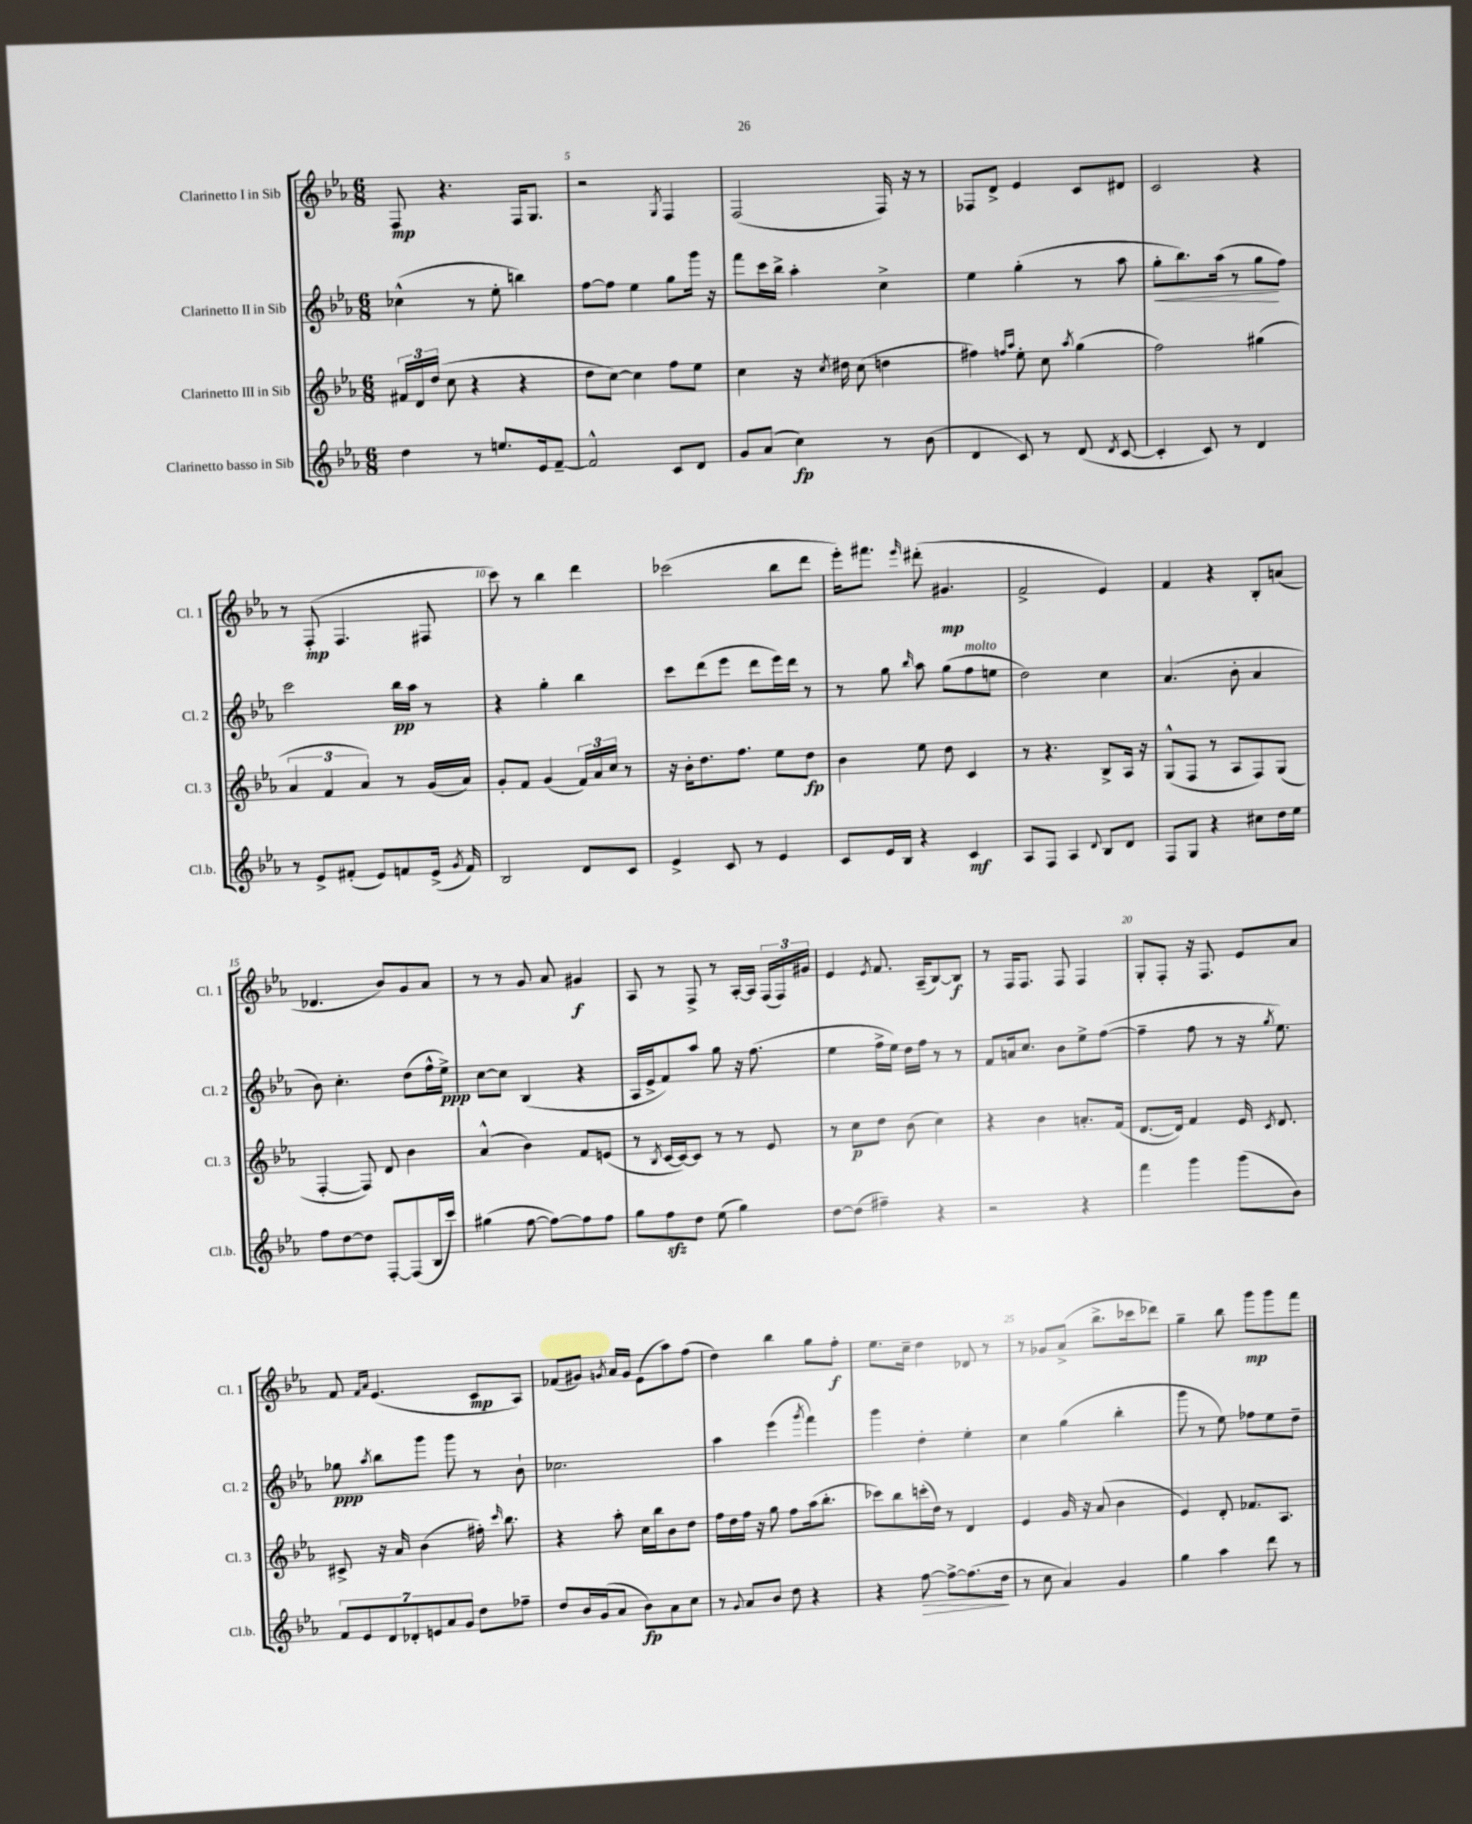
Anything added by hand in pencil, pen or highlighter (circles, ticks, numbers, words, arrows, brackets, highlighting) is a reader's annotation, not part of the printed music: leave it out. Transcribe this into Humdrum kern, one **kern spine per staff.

**kern	**dynam	**kern	**dynam	**kern	**dynam	**kern	**dynam
*part4	*part4	*part3	*part3	*part2	*part2	*part1	*part1
*staff4	*staff4	*staff3	*staff3	*staff2	*staff2	*staff1	*staff1
*I"Clarinetto basso in Sib	*	*I"Clarinetto III in Sib	*	*I"Clarinetto II in Sib	*	*I"Clarinetto I in Sib	*
*I'Cl.b.	*	*I'Cl. 3	*	*I'Cl. 2	*	*I'Cl. 1	*
*clefG2	*	*clefG2	*	*clefG2	*	*clefG2	*
*k[b-e-a-]	*	*k[b-e-a-]	*	*k[b-e-a-]	*	*k[b-e-a-]	*
*M6/8	*	*M6/8	*	*M6/8	*	*M6/8	*
=4	=4	=4	=4	=4	=4	=4	=4
4dd\	.	24f#X/LL	.	(4cc-X^^\	.	8F/	mp
.	.	24d/	.	.	.	.	.
.	.	(24dd/JJ	.	.	.	.	.
.	.	8cc\	.	.	.	4.r	.
8r	.	4r	.	8r	.	.	.
8.een/L	.	.	.	8ee-'\	.	.	.
.	.	4r	.	4bbn\)	.	16F/KL	.
16e-/k	.	.	.	.	.	8.G/J	.
[8f~/J	.	.	.	.	.	.	.
=5	=5	=5	=5	=5	=5	=5	=5
2f^^/]	.	8dd\L	.	[8ff\L	.	2r	.
.	.	[8cc\J)	.	8ff\J]	.	.	.
.	.	4cc\]	.	4ee-\	.	.	.
.	.	.	.	.	.	8qG/	.
8c/L	.	8ff\L	.	8gg\L	.	4F/	.
8d/J	.	8ee-\J	.	16ggg\Jk	.	.	.
.	.	.	.	16r	.	.	.
=6	=6	=6	=6	=6	=6	=6	=6
8g/L	.	4cc\	.	8fff\L	.	(2F/	.
(8a-/J	.	.	.	16ccc\L	.	.	.
.	.	.	.	16bb-^\JJ	.	.	.
4cc\)	fp	16r	.	4aa-'\	.	.	.
.	.	8qcc/	.	.	.	.	.
.	.	16dd#X\	.	.	.	.	.
.	.	(8cc\	.	.	.	.	.
8r	.	4ddn\	.	4cc^\	.	16F/)	.
.	.	.	.	.	.	16r	.
(8b-\	.	.	.	.	.	8r	.
=7	=7	=7	=7	=7	=7	=7	=7
4d/	.	4ff#X\)	.	4ee-\	.	8F-X/L	.
.	.	.	.	.	.	8d^/J	.
.	.	16qqffn/LL	.	.	.	.	.
.	.	16qqaa-/JJ	.	.	.	.	.
8c/)	.	8ee-'\	.	(4gg'\	.	4e-/	.
8r	.	8cc\	.	.	.	.	.
.	.	8qaa-/	.	.	.	.	.
(8d/	.	(4gg\	.	8r	.	8c/L	.
8qd/	.	.	.	.	.	.	.
[8c/	.	.	.	8aa-\	.	8d#X/J	.
=8	=8	=8	=8	=8	=8	=8	=8
!	!	!	!	!	!LO:HP:b	!	!
4c'/]	.	2ff\)	.	8gg'\L	<	2c/	.
.	.	.	.	8.bb-\)	.	.	.
8c/)	.	.	.	.	.	.	.
.	.	.	.	(16aa-\Jk	.	.	.
8r	.	.	.	8r	.	.	.
4d/	.	(4gg#X\	.	8gg\L	.	4r	.
.	.	.	.	8ff\J)	[	.	.
!!LO:LB:g=z
=9	=9	=9	=9	=9	=9	=9	=9
8r	.	6a-/	.	2ccc\	.	8r	.
8e-^/L	.	.	.	.	.	(8F'/	mp
.	.	6f/	.	.	.	.	.
(8f#X'/J	.	.	.	.	.	4.F/	.
.	.	6a-/)	.	.	.	.	.
8e-/L)	.	.	.	.	.	.	.
8fn/	.	8r	.	16bb-\LL	pp	.	.
.	.	.	.	16aa-\JJ	.	.	.
(16e-^/Jk	.	(16g/LL	.	8r	.	8F#X/	.
8qg/	.	.	.	.	.	.	.
16f/)	.	16a-/JJ)	.	.	.	.	.
=10	=10	=10	=10	=10	=10	=10	=10
2B-/	.	8g'/L	.	4r	.	8ccc\)	.
.	.	8f/J	.	.	.	8r	.
.	.	(4g/	.	4gg'\	.	4bb-\	.
8d/L	.	24f/LL)	.	4bb-\	.	4ddd\	.
.	.	24a-/	.	.	.	.	.
.	.	24cc/JJ	.	.	.	.	.
8c/J	.	8r	.	.	.	.	.
=11	=11	=11	=11	=11	=11	=11	=11
4e-^/	.	16r	.	8ccc\L	.	(2ccc-X\	.
.	.	16b-'\KL	.	.	.	.	.
.	.	8.dd\	.	(8ddd\	.	.	.
8c/	.	.	.	8eee-\J	.	.	.
.	.	8.ff\J	.	.	.	.	.
8r	.	.	.	8ddd\L	.	.	.
4e-/	.	8ee-\L	.	16eee-\L)	.	8bb-\L	.
.	.	.	.	16ddd\JJ	.	.	.
.	.	8dd\J	fp	8r	.	8ddd\J	.
=12	=12	=12	=12	=12	=12	=12	=12
8c/L	.	4b-\	.	8r	.	16eee-'\KL)	.
.	.	.	.	.	.	8.fff#X\J	.
16e-/L	.	.	.	8gg\	.	.	.
16B-/JJ	.	.	.	.	.	.	.
.	.	.	.	16qqbb-/	.	16qqeee-/	.
4r	.	8ee-\	.	8aa-\	.	(8ddd#X'\	.
.	.	8dd\	.	(8gg\L	.	4.g#X/	mp
!	!	!	!	!LO:TX:a:i:t=molto	!	!	!
4c/	mf	4c/	.	8ff\	.	.	.
.	.	.	.	8een\J	.	.	.
=13	=13	=13	=13	=13	=13	=13	=13
8A-/L	.	8r	.	2dd\)	.	2f^/	.
8F/J	.	4.r	.	.	.	.	.
4A-/	.	.	.	.	.	.	.
8qqd/	.	.	.	.	.	.	.
8B-/L	.	8B-^/L	.	4cc\	.	4e-/)	.
8d/J	.	16A-/Jk	.	.	.	.	.
.	.	16r	.	.	.	.	.
=14	=14	=14	=14	=14	=14	=14	=14
8F/L	.	(8G^^/L	.	(4.a-/	.	4f/	.
8G/J	.	8F/J	.	.	.	.	.
4r	.	8r	.	.	.	4r	.
.	.	8A-/L	.	8b-'\	.	.	.
8cc#X\L	.	8F/)	.	4a-/	.	8B-'/L	.
16dd\L	.	(8G/J	.	.	.	(8an/J	.
16ee-\JJ	.	.	.	.	.	.	.
!!LO:LB:g=z
=15	=15	=15	=15	=15	=15	=15	=15
8ff\L	.	[4F'/	.	8b-\)	.	4.d-X/	.
[8dd\	.	.	.	4.cc'\	.	.	.
8dd\J]	.	8F/])	.	.	.	.	.
[8F'/L	.	8d/	.	.	.	8b-/L)	.
(8F/]	.	4b-\	.	(8dd\L	.	8g/	.
16B-/L	.	.	.	16ff^^\L	.	8a-/J	.
16ccc/JJ)	.	.	.	16ee-^\JJ)	ppp	.	.
=16	=16	=16	=16	=16	=16	=16	=16
(4gg#X\	.	(4a-^^/	.	[8cc\L	.	8r	.
.	.	.	.	8cc\J]	.	8r	.
[8ff\	.	4b-\)	.	(4B-/	.	8g/	.
8ff\L_)	.	.	.	.	.	8a-/	.
8ff\]	.	8f/L	.	4r	.	4g#X/	f
8ff\J	.	(8en/J	.	.	.	.	.
=17	=17	=17	=17	=17	=17	=17	=17
8gg\L	.	8r	.	16A-/LL	.	8A-/	.
.	.	.	.	16e-^/J	.	.	.
.	.	8qB-/	.	.	.	.	.
8ffzz\	.	[16c/LL	.	8f/)	.	8r	.
.	.	16c/J_)	.	.	.	.	.
8dd\J	.	8c/J]	.	8aa-/J	.	8F^/	.
(8ee-\	.	8r	.	8gg\	.	8r	.
4gg\)	.	8r	.	16r	.	[16A-'/LL	.
.	.	.	.	(8.ff\	.	16A-/JJ]	.
.	.	8e-/	.	.	.	(24F/LL	.
.	.	.	.	.	.	24F/)	.
.	.	.	.	.	.	24g#X/JJ	.
=18	=18	=18	=18	=18	=18	=18	=18
[8dd\L	.	8r	.	4ee-\	.	4e-/	.
(8dd\J]	.	8cc\L	p	.	.	.	.
.	.	.	.	.	.	8qe-/	.
4ff#X~\)	.	8dd\J	.	16ff^\LL	.	8.f/	.
.	.	.	.	16ee-\JJ)	.	.	.
.	.	(8b-\	.	16dd\LL	.	.	.
.	.	.	.	16ff\JJ	.	(16A-~/KL	.
4r	.	4cc\)	.	8r	.	[8B-/)	.
.	.	.	.	8r	.	8B-/J]	f
=19	=19	=19	=19	=19	=19	=19	=19
2r	.	4r	.	8f/L	.	8r	.
.	.	.	.	16an/k	.	16F/KL	.
.	.	.	.	8.cc/J	.	8.F/J	.
.	.	4b-\	.	.	.	.	.
.	.	.	.	8b-\L	.	8F/	.
4r	.	8.an'/L	.	8ee-^\	.	4F/	.
.	.	.	.	([8ff\J	.	.	.
.	.	(16f/Jk	.	.	.	.	.
=20	=20	=20	=20	=20	=20	=20	=20
4fff\	.	[8.d/L	.	4ff~\]	.	8G'/L	.
.	.	.	.	.	.	8F'/J	.
.	.	16d/Jk])	.	.	.	.	.
4ggg\	.	4f/	.	8ff\	.	16r	.
.	.	.	.	.	.	8.F/	.
.	.	.	.	8r	.	.	.
(8ggg\L	.	16e-/	.	16r	.	8e-/L	.
.	.	8qc/	.	8qgg/	.	.	.
.	.	8.d/	.	8.ee-\)	.	.	.
8b-\J)	.	.	.	.	.	8a-/J	.
!!LO:LB:g=z
=21	=21	=21	=21	=21	=21	=21	=21
14f/L	.	8c#X^/	.	8gg-X\	ppp	8f/	.
14e-/	.	.	.	.	.	.	.
.	.	.	.	.	.	16qqf/LL	.
.	.	.	.	8qaa-/	.	16qqa-/JJ	.
.	.	16r	.	8bb-\L	.	(4.e-/	.
14d/	.	.	.	.	.	.	.
.	.	16a-/	.	.	.	.	.
14d-X'/	.	.	.	.	.	.	.
.	.	(4b-\	.	8ggg\J	.	.	.
14en/	.	.	.	.	.	.	.
14a-/	.	.	.	.	.	.	.
.	.	.	.	8ggg\	.	.	.
14g/J	.	.	.	.	.	.	.
8dd\L	.	16ff#X'\)	.	8r	.	8c/L	mp
.	.	16qqccc/	.	.	.	.	.
.	.	8.bb-\	.	.	.	.	.
8ff-X~\J	.	.	.	8b-`\	.	8A-/J)	.
=22	=22	=22	=22	=22	=22	=22	=22
8dd/L	.	4r	.	2.cc-X\	.	(8f-X/L	.
16b-/L	.	.	.	.	.	8g#X/J)	.
(16g/J	.	.	.	.	.	.	.
.	.	.	.	.	.	8qgn/	.
8a-/J	.	8aa-'\	.	.	.	16a-/LL	.
.	.	.	.	.	.	16g/JJ	.
8b-\L)	fp	16cc\LL	.	.	.	(8e-\L	.
.	.	16bb-\J	.	.	.	.	.
8a-\	.	8b-\	.	.	.	8aa-\)	.
8cc\J	.	8dd\J	.	.	.	(8ff\J	.
=23	=23	=23	=23	=23	=23	=23	=23
8r	.	16ff\LL	.	4aa-\	.	4dd\)	.
.	.	16dd\	.	.	.	.	.
8qqg/	.	.	.	.	.	.	.
8a-/L	.	16ff\JJ	.	.	.	.	.
.	.	16r	.	.	.	.	.
8b-/J	.	8gg\	.	(4eee-\	.	4bb-\	.
8dd\	.	8ff\L	.	.	.	.	.
.	.	.	.	8qggg/	.	.	.
4r	.	(16aa-\k	.	4fff\)	.	8gg\L	.
.	.	8.bb-'\J	.	.	.	.	.
.	.	.	.	.	.	8ff'\J	f
=24	=24	=24	=24	=24	=24	=24	=24
4r	.	8ccc-X\L)	.	4ggg\	.	8.ee-\L	.
.	.	8bb-\	.	.	.	.	.
.	.	.	.	.	.	16cc~\Jk	.
!	!LO:HP:b	!	!	!	!	!	!
[8ff\	>	(16cccn'\L	.	4dd'\	.	4dd\	.
.	.	16dd\JJ)	.	.	.	.	.
8ff^\L_	.	8r	.	.	.	.	.
(8.ff\]	.	4d/	.	4ee-'\	.	8d-X/	.
.	.	.	.	.	.	8r	.
16dd\Jk	.	.	.	.	.	.	.
.	]	.	.	.	.	.	.
=25	=25	=25	=25	=25	=25	=25	=25
8r	.	4e-/	.	4cc\	.	8r	.
8cc\	.	.	.	.	.	8g-X/L	.
4a-/)	.	16g/	.	(4gg\	.	(8a-^/J	.
.	.	16r	.	.	.	.	.
.	.	(8a-/	.	.	.	8.bb-^\L	.
4g/	.	4b-\	.	4bb-'\	.	.	.
.	.	.	.	.	.	16ccc-X\k	.
.	.	.	.	.	.	8ddd-X\J)	.
=26	=26	=26	=26	=26	=26	=26	=26
4gg\	.	4e-/)	.	8ggg\	.	4gg~\	.
.	.	.	.	8r	.	.	.
4aa-\	.	8d'/	.	8ee-\)	.	8bb-\	.
.	.	8.f-X/L	.	8ff-X\L	.	8ggg\L	mp
8ddd\	.	.	.	8ee-\	.	8ggg\	.
.	.	8.A-/J	.	.	.	.	.
8r	.	.	.	8dd~\J	.	8fff\J	.
==	==	==	==	==	==	==	==
*-	*-	*-	*-	*-	*-	*-	*-
